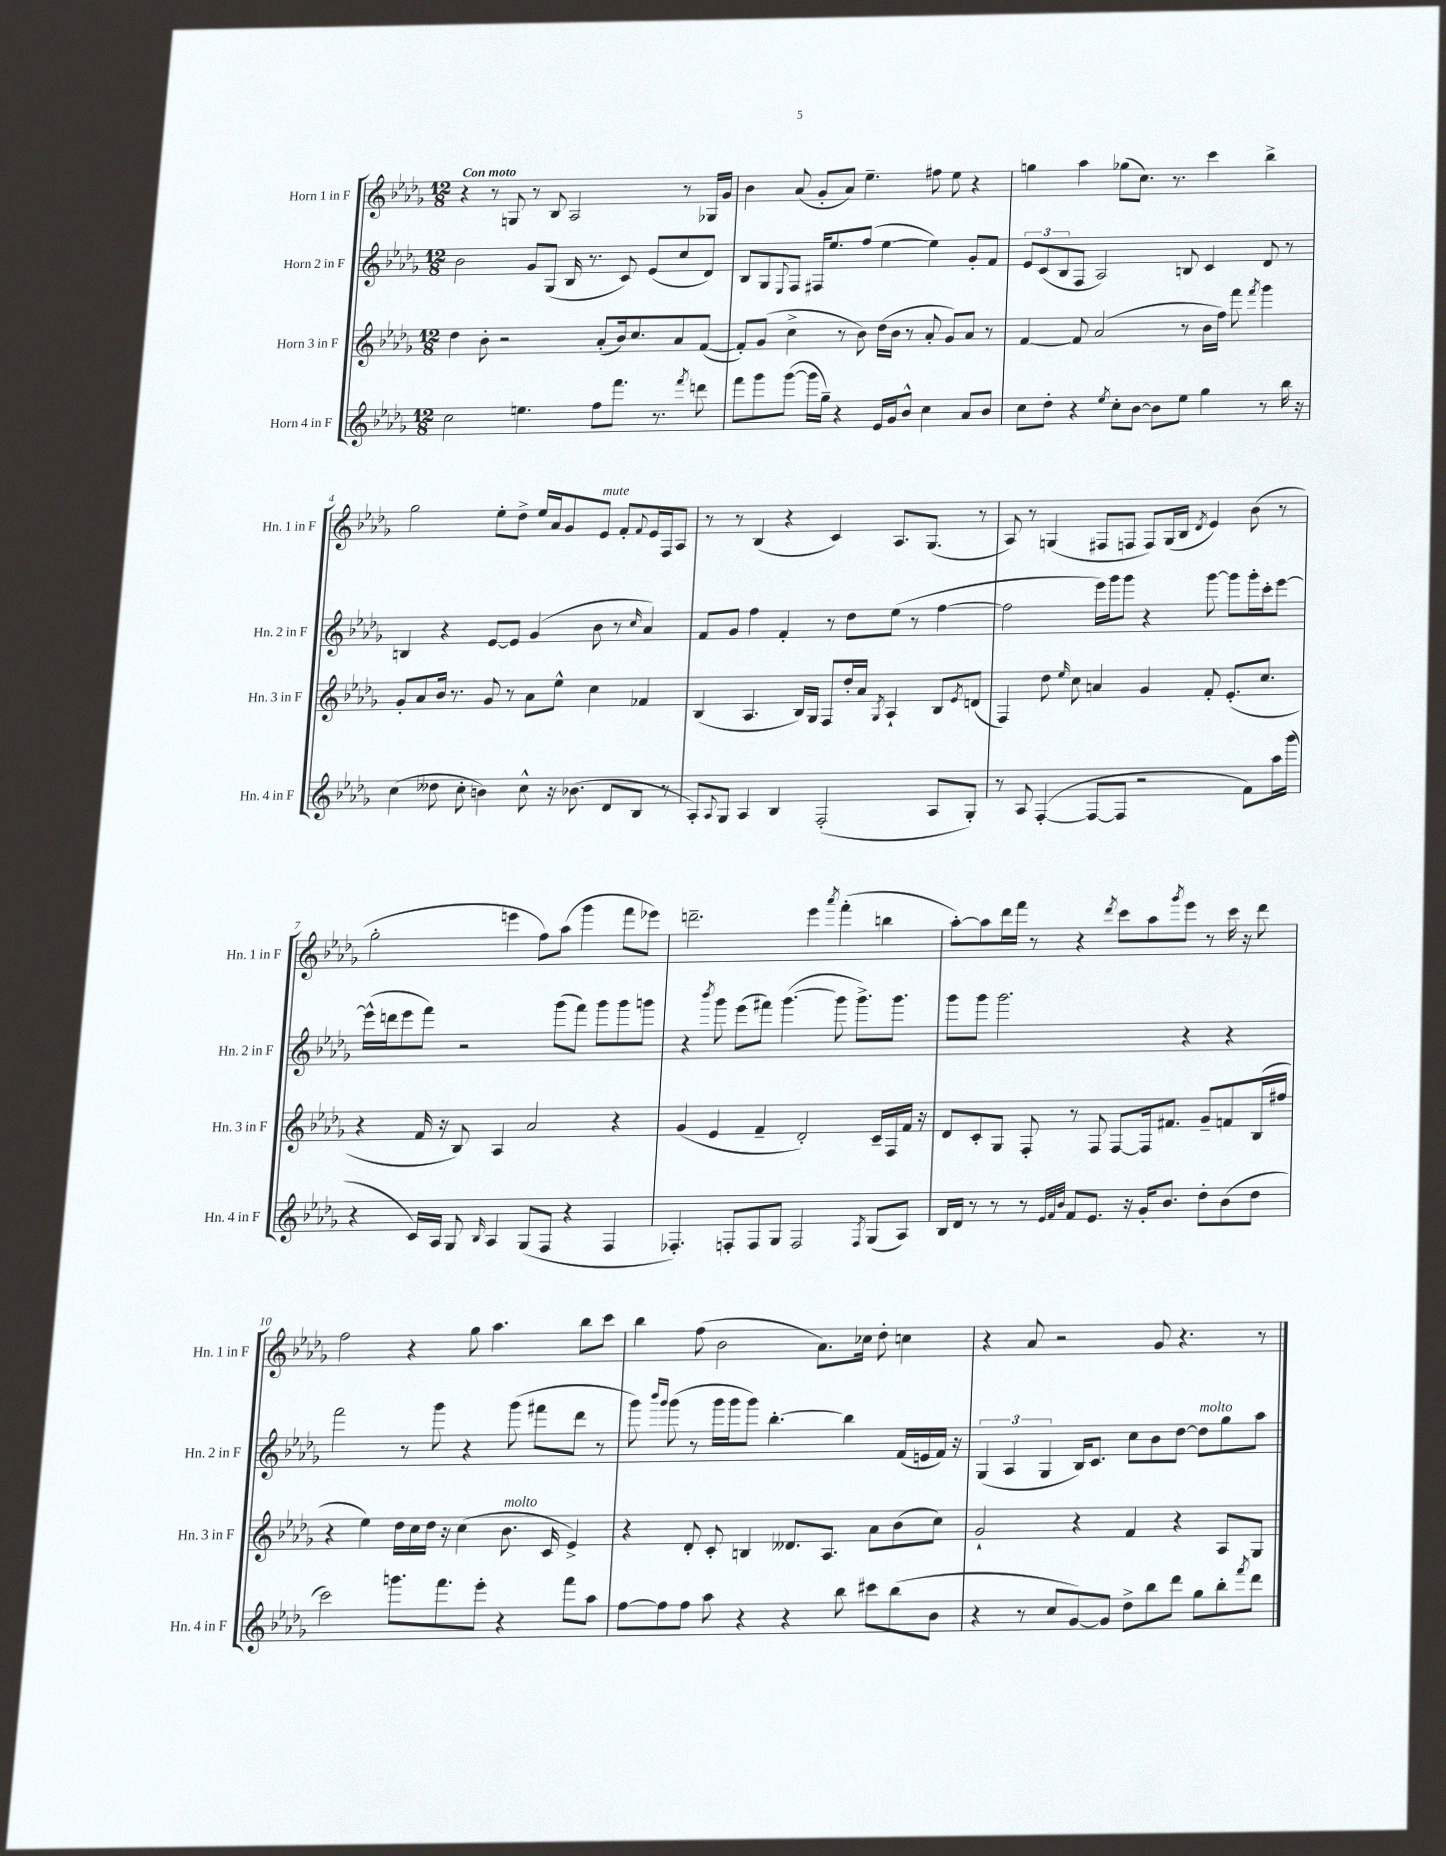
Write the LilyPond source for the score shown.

<<
\new StaffGroup <<
\new Staff = "s0" \with { instrumentName = "Horn 1 in F" shortInstrumentName = "Hn. 1 in F" } {
    \clef treble \key des \major \numericTimeSignature \time 12/8 \tempo "Con moto"
    r4 r8 g8 r8 bes8 aes2 r8 ges16 ges'16 |
    bes'4 aes'8( ges'8-. aes'8) ees''4.-- fis''8 ees''8 r4 |
    g''4 aes''4 ges''8( c''8.) r8. c'''4 bes''4-> |
    ges''2 ees''8-. des''8-> ees''16 aes'16 ges'8 ees'8^\markup { \italic "mute" } f'8-. \appoggiatura { f'8 } ees'16 f16 aes8 |
    r8 r8 bes4( r4 c'4) aes8. ges8.( r8 |
    aes8) r8 g4( fis8 f8 f8) g16( bes16 \acciaccatura { des'8 } ees'4) bes'8( r8 |
    ges''2-. e'''4 f''8) aes''8( ges'''4 f'''8 ees'''8) |
    d'''2.-- ees'''4 \acciaccatura { aes'''8 } f'''4-.( b''4 |
    aes''8~-.) aes''8 des'''16 f'''16 r8 r4 \acciaccatura { des'''8 } c'''8 aes''8 \acciaccatura { ges'''8 } ees'''8 r8 c'''16 r16 des'''8 |
    f''2 r4 ges''8 aes''4. bes''8 c'''8 |
    bes''4 f''8( bes'2 aes'8.) ces''16 des''8-. c''4 |
    r4 aes'8 r2 ges'8 r4. r8 \bar "|." |
}
\new Staff = "s1" \with { instrumentName = "Horn 2 in F" shortInstrumentName = "Hn. 2 in F" } {
    \clef treble \key des \major \numericTimeSignature \time 12/8
    bes'2 ges'8 ges8( bes16 r8. c'8) ees'8( c''8 des'8) |
    bes8 ges8 \appoggiatura { ees8 } f8 fis16 ees''8. f''8( ees''4~ ees''4) ges'8-. f'8 |
    \tuplet 3/2 { ees'8 c'8( bes8 } f8 aes2) b8 c'4 des'8 r8 |
    b4 r4 ees'8~ ees'8 ges'4( bes'8 r8 \grace { c''16 } aes'4) |
    f'8 ges'8 f''4 f'4-. r8 des''8 ees''8( r8 f''4~ |
    f''2 ees'''16) ges'''16 ges'''8 r4 ges'''8~ ges'''8 ges'''16-. c'''16-. ees'''8~ |
    ees'''16-^( d'''16 ees'''8 f'''8) r2 ges'''8( f'''8) ges'''8 ges'''8 g'''8 |
    r4 \acciaccatura { bes'''8 } ges'''8 ees'''8( fis'''8) ges'''4.~( ges'''8 ges'''8.->) ges'''8. |
    ges'''8 ges'''8 ges'''2. r4 r4 |
    f'''2 r8 ges'''8 r4 ges'''8( fis'''8 des'''8 r8 |
    ges'''8) \grace { bes'''16 ges'''16 } ges'''8( r8 ges'''16 ges'''16 ges'''8) bes''4.~-. bes''4 f'16( e'16 f'16) r16 |
    \tuplet 3/2 { ges4( aes4 ges4 } bes16) c'8. c''8 bes'8 des''8~ des''8^\markup { \italic "molto" } ges''8 aes''8 \bar "|." |
}
\new Staff = "s2" \with { instrumentName = "Horn 3 in F" shortInstrumentName = "Hn. 3 in F" } {
    \clef treble \key des \major \numericTimeSignature \time 12/8
    des''4 bes'8-. r2 aes'8-.( bes'16) c''8. aes'8 f'8~( |
    f'8-.) ges'8( c''4-> r8 bes'8) des''16( bes'16 r8 aes'8-. ges'8) aes'8 r8 |
    f'4~ f'8 aes'2( r8 bes'16 f''16) f'''8 \acciaccatura { f'''8 } ges'''4 |
    ges'8-. aes'8 bes'16 r8. ges'8 r8 aes'8 ees''8-^ c''4 fes'4 |
    bes4( aes4. bes16) ges16 f8 des''16-. aes'16 \acciaccatura { ges8 } aes4-! bes8 \acciaccatura { ees'8 } d'8( |
    f4) des''8 \grace { ees''16 } c''8 a'4 ges'4 f'8-. ees'8.-.( c''8. |
    r4 f'16 r16 bes8) aes4 aes'2 r4 |
    ges'4( ees'4 f'4-- des'2-.) c'16-- f16 f'16 r16 |
    des'8 c'8-. ges8 f8-. r8 f8 f8~ f16 fis'8. ges'8-- f'8 bes16( fis''16 |
    r4 ees''4) des''16 c''16 des''16 r16 c''4( bes'8.^\markup { \italic "molto" } c'16 ees'4->) |
    r4 des'8-. c'8-. b4 deses'8. aes8. aes'8 bes'8( c''8) |
    ges'2-! r4 f'4 r4 aes8 ges8 \bar "|." |
}
\new Staff = "s3" \with { instrumentName = "Horn 4 in F" shortInstrumentName = "Hn. 4 in F" } {
    \clef treble \key des \major \numericTimeSignature \time 12/8
    c''2 e''4. f''8 f'''8. r8. \acciaccatura { f'''8 } d'''8 |
    f'''8 ges'''8 ges'''8~( ges'''16 ges''16--) r4 ees'16 ges'16 bes'8-^ c''4 aes'8 bes'8 |
    c''8 des''8-. r4 \acciaccatura { ees''8 } c''8-. bes'8~ bes'8 ees''8 ges''4 r8 bes''16 r16 |
    c''4( deses''8 c''8-. b'4) c''8-^ r16 bes'8.( des'8 bes8 r8 |
    aes8-.) \appoggiatura { aes8 } ges8 aes4 bes4 f2-.( aes8 ges8-.) |
    r8 aes8 f4~-.( f8~ f8 r2 f'8) aes''16 ges'''16( |
    r4 c'16) aes16 ges8 \grace { bes16 } aes4 ges8( f8 r4 f4 |
    fes4.-.) f8-. f8 ges8 f2 \acciaccatura { f8 } ges8( aes8) |
    bes16 des'16 r8 r8 r8 \grace { ees'32 f'32 bes'32 } f'8 ees'8. r16 ges'16-. bes'8. des''8-. bes'8( des''8 |
    c'''2) g'''8. f'''8. ees'''8-. r4 f'''8 aes''8 |
    f''8~ f''8 f''8 aes''8 r4 r4 bes''8 cis'''8 bes''8( bes'8 |
    r4 r8 c''8 ges'8~) ges'8 des''8-> bes''8 des'''8 ges''8 bes''8-. \acciaccatura { f'''8 } des'''8 \bar "|." |
}
>>
>>
